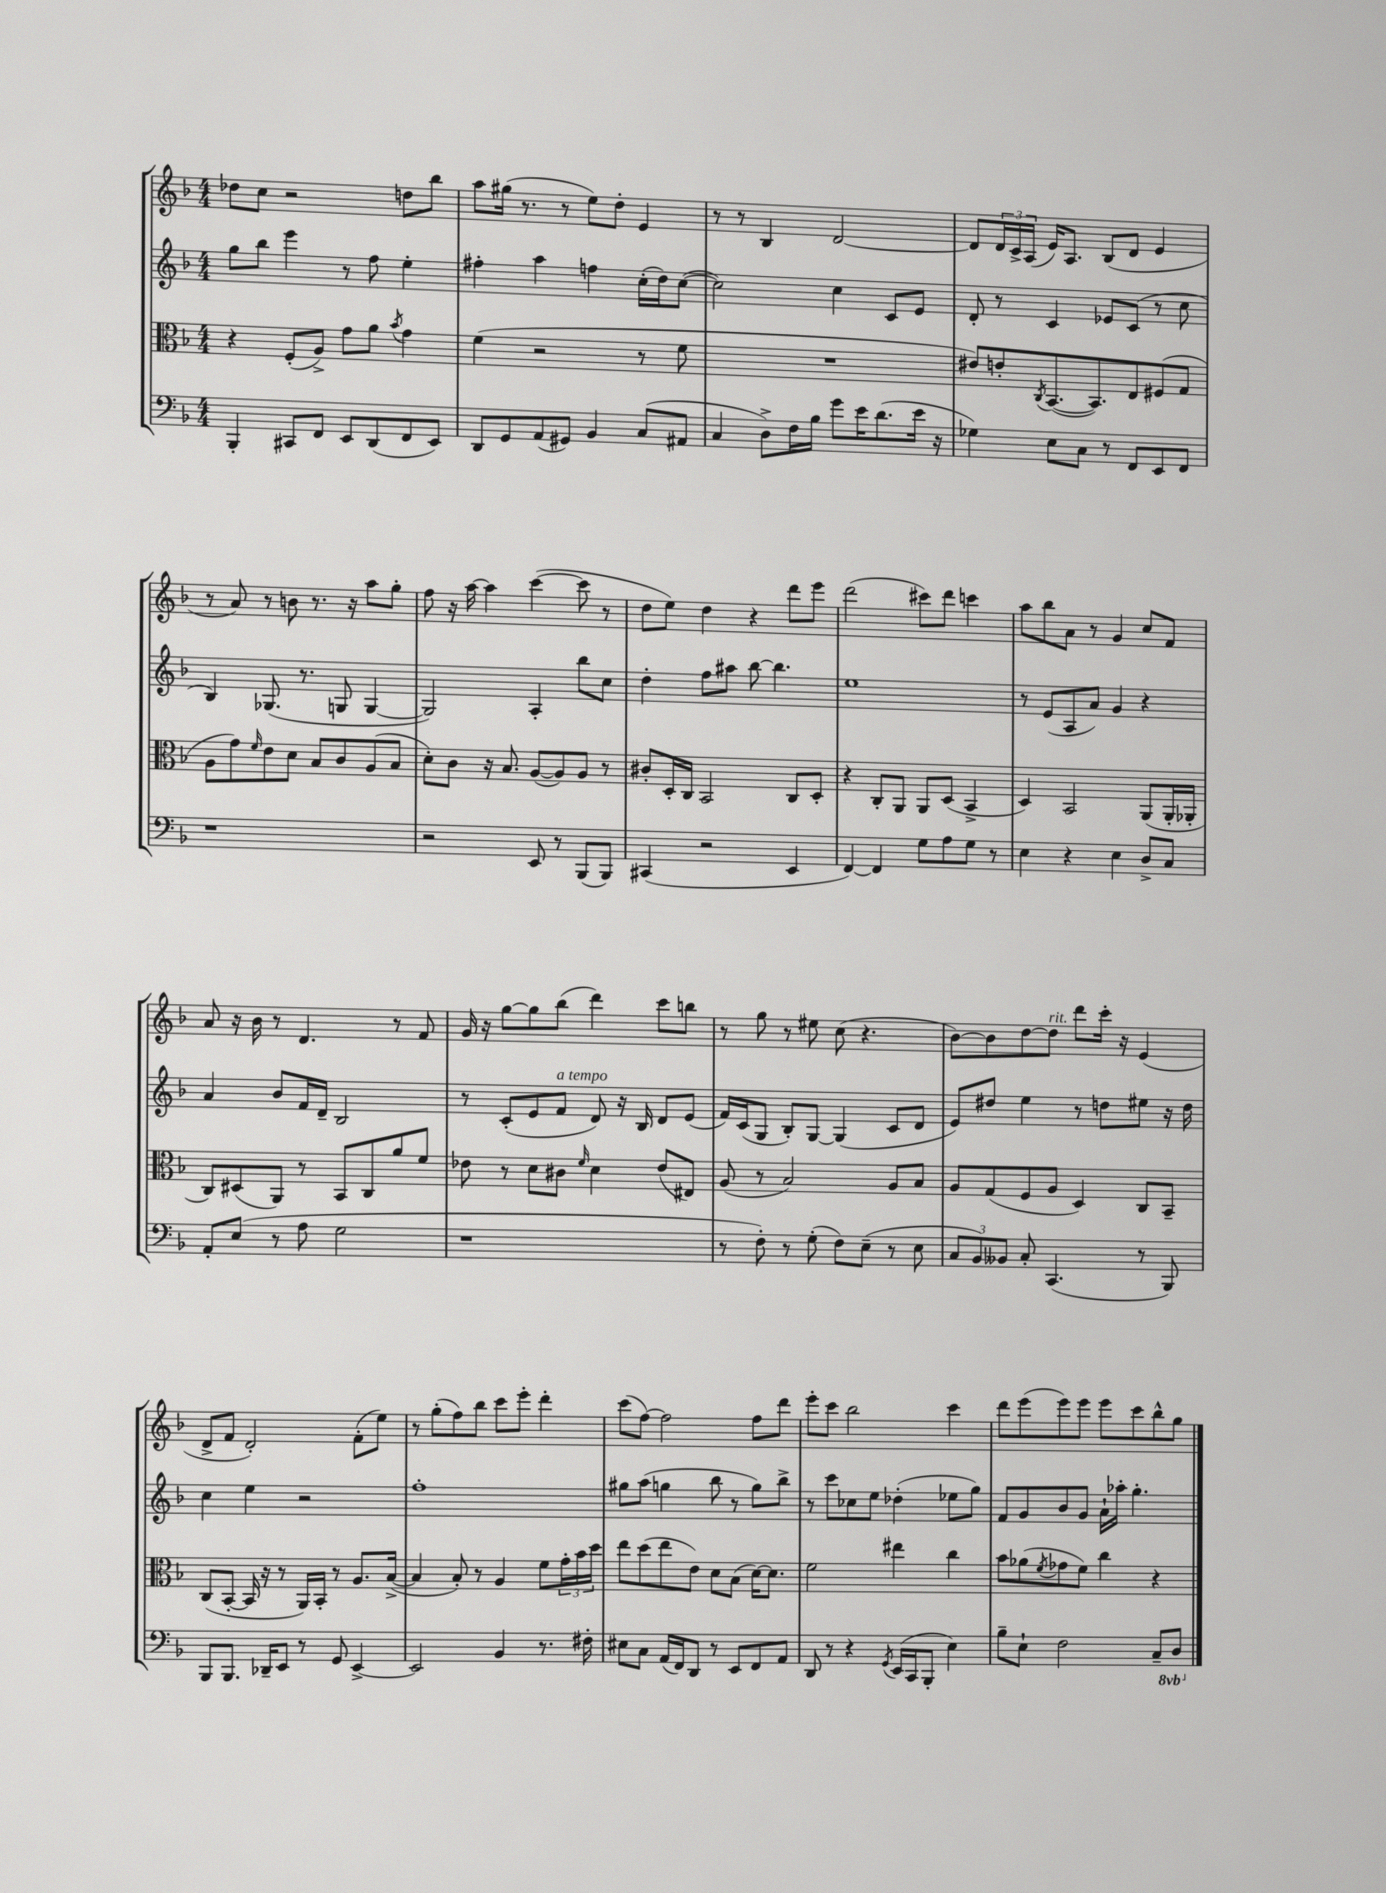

**kern	**kern	**kern	**kern
*staff4	*staff3	*staff2	*staff1
*clefF4	*clefC3	*clefG2	*clefG2
*k[b-]	*k[b-]	*k[b-]	*k[b-]
*M4/4	*M4/4	*M4/4	*M4/4
4BBB-'/	4r	8gg\L	8dd-\L
.	.	8bb-\J	8cc\J
8CC#/L	(8F'/L	4eee\	2r
8FF/J	8A^/J)	.	.
8EE/L	8g\L	8r	.
(8DD/	8a\J	8ff\	.
.	8qb-/	.	.
8FF/	4g\	4ee'\	8dd\L
8EE/J)	.	.	8bb-\J
=	=	=	=
8DD/L	(4f\	4ff#'\	8aa\L
8GG/	.	.	(16gg#\Jk
.	.	.	8.r
(8AA/	2r	4aa\	.
8GG#/J)	.	.	8r
4BB-/	.	4ff\	8ee\L)
.	.	.	8dd'\J
(8C/L	8r	(16cc'\LL	4e/
.	.	16dd\J)	.
8AA#/J	8f\	([8cc\J	.
=	=	=	=
4C/	1r	2cc\])	8r
.	.	.	8r
8D^\L)	.	.	4B-/
16F\L	.	.	.
16B-\JJ	.	.	.
8g\L	.	4cc\	[2d/
16e\K	.	.	.
(8.d\	.	.	.
.	.	8c/L	.
16e\Jk	.	8e/J	.
16r	.	.	.
=	=	=	=
4G-\)	8e#/L)	8d'/	8d/]L
.	8e'/	8r	24d/L
.	.	.	24c^/
.	.	.	(24A/JJ
.	8qC/	.	.
8E\L	([8.BB-/	4c/	16e/LK)
.	.	.	8.A/J
8C\J	.	.	.
.	8.BB-/])	.	.
8r	.	8e-/L	(8B-/L
8FF/L	8E/	(8c/J	8d/J
8EE/	(8F#/	8r	4e/
8FF/J	8G/J	8cc\	.
=	=	=	=
1r	8A\L	4B-/)	8r
.	8g\)	.	8a/)
.	16qqf/	.	.
.	8e\	(8.G-/	8r
.	8d\J	.	8b\
.	.	8.r	.
.	8B-/L	.	8.r
.	8c/	8G/	.
.	.	.	16r
.	(8A/	[4G/	8aa\L
.	8B-/J	.	8gg'\J
=	=	=	=
2r	8d'\L)	2G/])	8ff\
.	8c\J	.	16r
.	.	.	[16aa\
.	16r	.	4aa\]
.	8.B-/	.	.
8EE/	([8A/L	4A'/	([4ccc\
8r	8A/])	.	.
(8BBB-/L	8A/J	8bb-\L	8ccc\]
8BBB-/J)	8r	8cc\J	8r
=	=	=	=
(4CC#/	8c#'/L	4dd'\	8dd\L
.	16D'/L	.	8ee\J)
.	16C/JJ	.	.
2r	2BB-/	8ff\L	4dd\
.	.	8aa#\J	.
.	.	[8bb-\	4r
.	.	4.bb-\]	.
4EE/	8C/L	.	8ddd\L
.	8D'/J	.	8eee\J
=	=	=	=
[4FF/)	4r	1ee	(2ddd\
4FF/]	8C'/L	.	.
.	8AA/J	.	.
8G\L	8AA/L	.	8ccc#\L)
8A\	(8D/J	.	8ddd\J
8G\J	4BB-^/	.	4ccc\
8r	.	.	.
=	=	=	=
4E\	4D/)	8r	8aa\L
.	.	(8e/L	8bb-\
4r	2BB-/	8A/	8a\J
.	.	8a/J)	8r
4E\	.	4g/	4g/
8D^/L	(8AA/L	4r	8cc/L
8C/J	16AA'/L	.	8f/J
.	16AA-'/JJ	.	.
=	=	=	=
8AA'/L	8C/L)	4a/	8a/
(8E/J	(8D#/	.	16r
.	.	.	16b-\
8r	8AA/J)	8b-/L	8r
8A\	8r	16f/L	4.d/
.	.	16d~/JJ	.
2G\	8BB-/L	2B-/	.
.	8C/	.	.
.	8a/	.	8r
.	8f/J	.	8f/
=	=	=	=
1r	8e-\	8r	16g/
.	.	.	16r
.	8r	(8c'/L	[8gg\L
.	8d\L	8e/	8gg\]
.	8c#\J	8f/J	(8bb-\J
.	16qqf/	.	.
.	4d\	8d/)	4ddd\)
.	.	16r	.
.	.	16B-/	.
.	(8e-/L	8d/L	8ccc\L
.	8E#/J)	(8e/J	8bb\J
=	=	=	=
8r	(8A/	16f/LL)	8r
.	.	(16c/J	.
8F'\)	8r	8G/J	8gg\
8r	2B-/)	8B-'/L)	8r
(8G'\	.	[8G/J	8ee#\
8F\L)	.	(4G/]	(8cc\
(8E~\J	.	.	4.r
8r	8A/L	8c/L	.
8E\	8B-/J	8d/J	.
=	=	=	=
12C/L	8A/L	8e/L)	[8b-\L)
12BB-/)	.	.	.
.	(8G/	8dd#/J	8b-\]
12BB--/J	.	.	.
8C'/	8F/	4ee\	[8dd\
(4.CC/	8A/J	.	8dd\]J
.	4D/)	8r	8ddd\L
.	.	8dd\L	16ccc'\Jk
.	.	.	16r
8r	8C/L	8ee#\J	(4e/
8BBB-/)	8BB-~/J	16r	.
.	.	16dd\	.
=	=	=	=
8BBB-/L	(8C/L	4cc\	8d^/L
8.BBB-/J	[8BB-'/J	.	8f/J
.	16BB-/]	4ee\	2d'/)
16DD-~/LK	16r	.	.
8EE/J	8r	.	.
8r	16AA/LL)	2r	.
.	16BB-'/JJ	.	.
8GG/	8r	.	.
[4EE^/	8.A/L	.	(8f'\L
.	.	.	8ee\J)
.	([16B-^/Jk	.	.
=	=	=	=
2EE/]	4B-/]	1ff'	8r
.	.	.	(8gg'\L
.	8B-'/)	.	8ff\)
.	8r	.	8bb-\J
4BB-/	4A/	.	8ccc\L
.	.	.	8eee'\J
8.r	8f\L	.	4ddd'\
.	24g'\L	.	.
.	24b-\	.	.
16F#'\	.	.	.
.	24dd\JJ	.	.
=	=	=	=
8E#\L	8ee\L	8gg#\L	(8ccc\L
8C\J	(8dd\	(8aa\J	[8ff\J)
(16AA/LL	8ee\	4gg\	2ff\]
16FF/J)	.	.	.
8DD/J	8e\J)	.	.
8r	8d\L	8bb-\	.
8EE/L	(8B-\J	8r	.
8FF/	[16d\LK)	8gg\L)	8ff\L
.	8.d\]J	.	.
8AA/J	.	8bb-^\J	8ddd\J
=	=	=	=
8DD/	2f\	8r	8eee'\L
8r	.	8ccc\L	8ccc\J
4r	.	8cc-\	2bb-\
.	.	8ee\J	.
8qGG/	.	.	.
(16EE/LL	4ee#\	(4dd-'\	.
16CC/J	.	.	.
8BBB-'/J	.	.	.
4E\)	4cc\	8ee-\L	4ccc\
.	.	8gg\J)	.
=	=	=	=
8B-~\L	8b-\L	8f/L	8ddd\L
8E`\J	(8a-\	8g/	(8eee\
.	8qf/	.	.
2F\	8g-\	8b-/	8eee\)
.	8f\J)	8g/J	8eee\J
.	4cc\	16a`\LL	8eee\L
.	.	16aa-'\JJ	.
.	.	4.gg'\	8ccc\
8C~/L	4r	.	8bb-^^\
8DD/J	.	.	8gg\J
==	==	==	==
*-	*-	*-	*-
